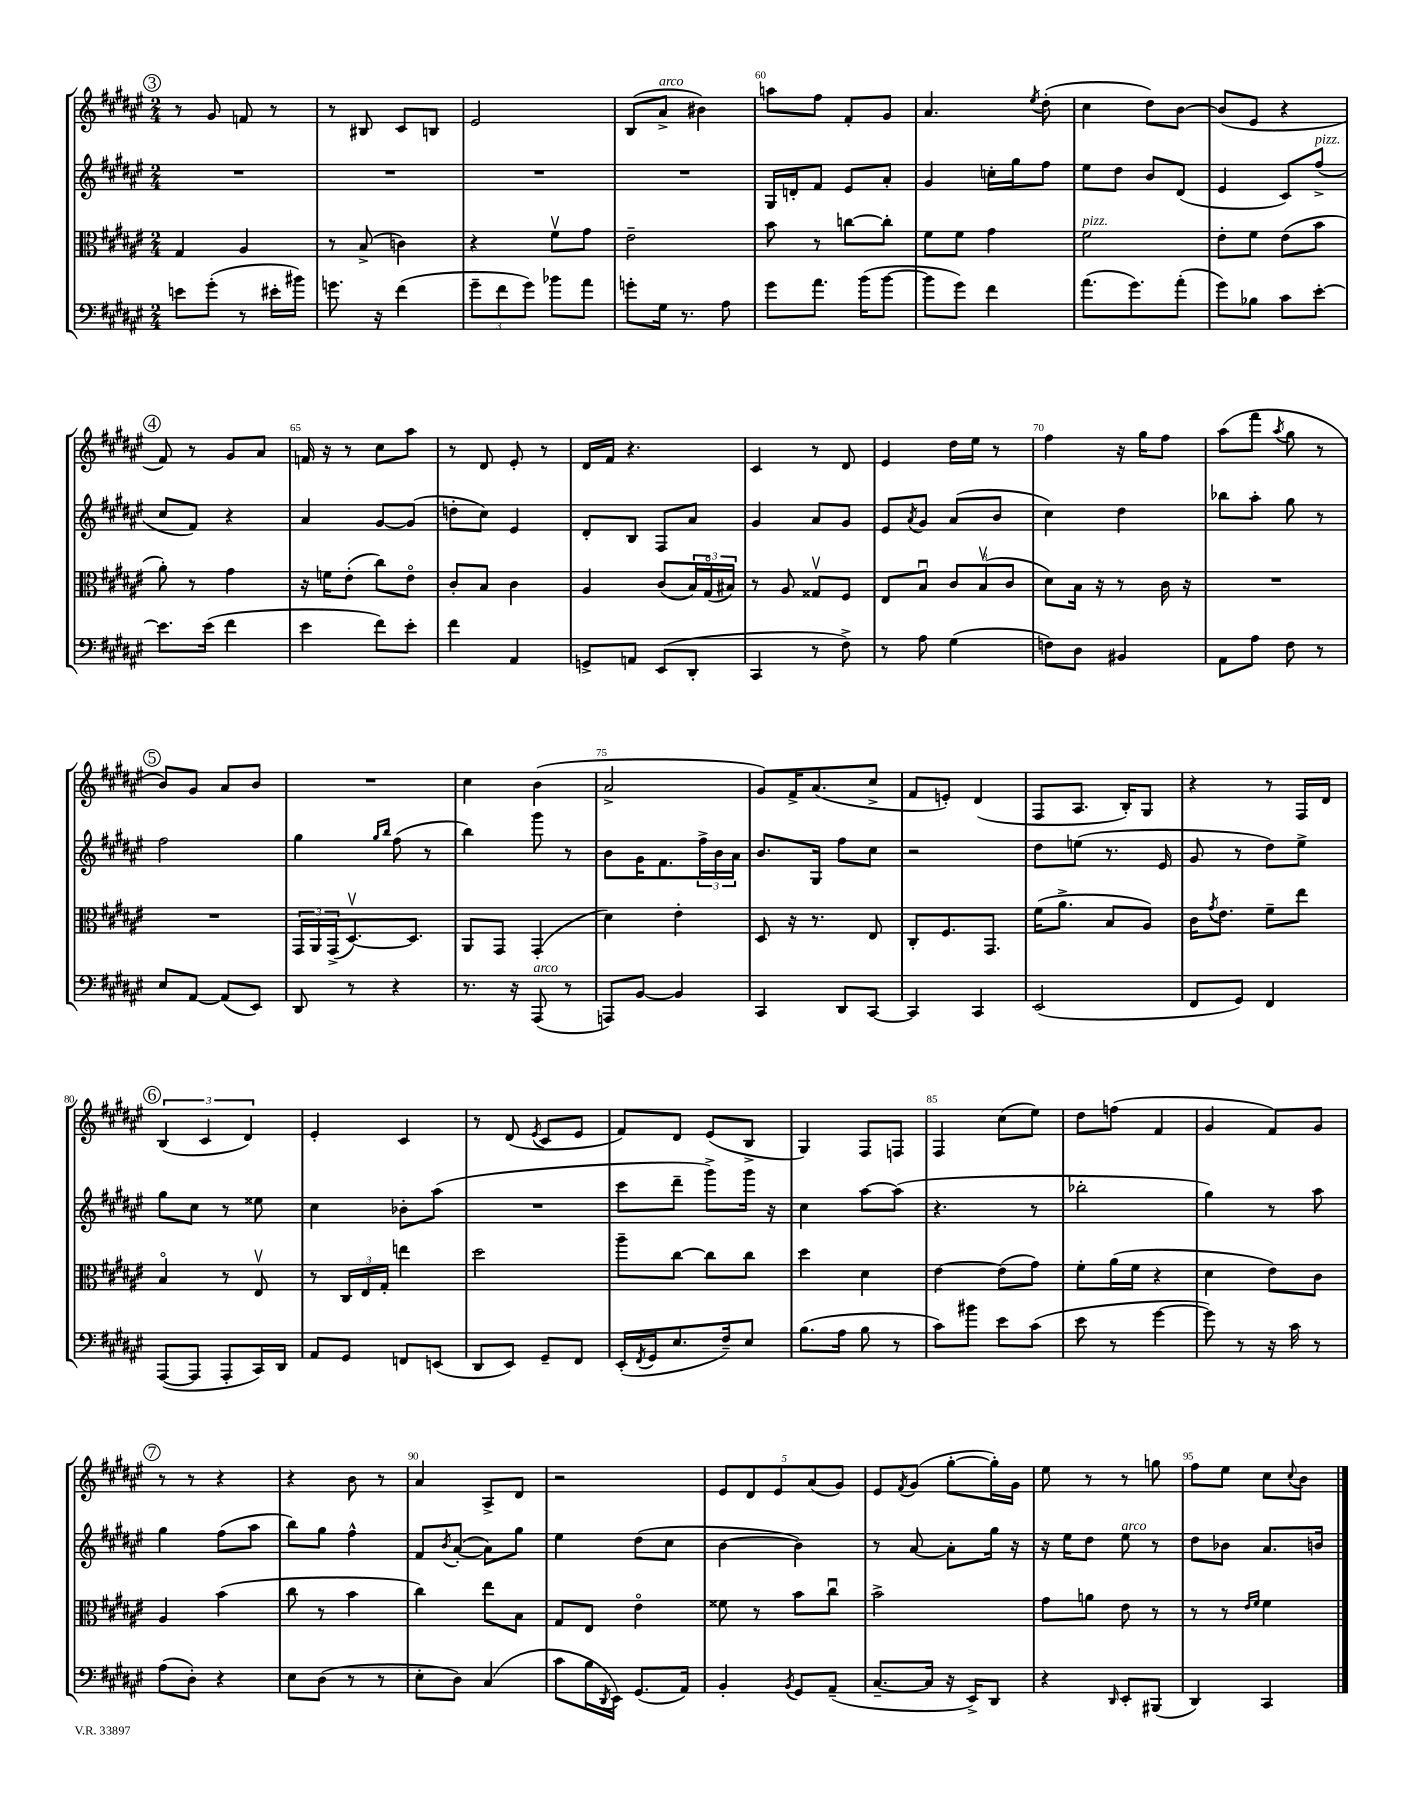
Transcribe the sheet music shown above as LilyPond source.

<<
\new StaffGroup <<
\new Staff = "s0" {
    \clef treble \key fis \major \numericTimeSignature \time 2/4
    \mark \markup { \circle "3" } r8 gis'8 f'8 r8 |
    r8 bis8 cis'8 b8 |
    eis'2 |
    b8( ais'8->^\markup { \italic "arco" } bis'4) |
    a''8 fis''8 fis'8-. gis'8 |
    ais'4. \acciaccatura { eis''8 } dis''8-.( |
    cis''4 dis''8) b'8~ |
    b'8( eis'8 r4 |
    \mark \markup { \circle "4" } fis'8) r8 gis'8 ais'8 |
    f'16 r16 r8 cis''8 ais''8 |
    r8 dis'8 eis'8-. r8 |
    dis'16 fis'16 r4. |
    cis'4 r8 dis'8 |
    eis'4 dis''16 eis''16 r8 |
    fis''4 r16 gis''16 fis''8 |
    ais''8( fis'''8 \acciaccatura { ais''8 } gis''8 r8 |
    \mark \markup { \circle "5" } b'8) gis'8 ais'8 b'8 |
    R2 |
    cis''4 b'4( |
    ais'2-> |
    gis'8) fis'16-> ais'8.( cis''8-> |
    fis'8 e'8-.) dis'4( |
    fis8 ais8. b16-.) gis8 |
    r4 r8 fis16 dis'16 |
    \mark \markup { \circle "6" } \tuplet 3/2 { b4( cis'4 dis'4) } |
    eis'4-. cis'4 |
    r8 dis'8( \acciaccatura { eis'8 } cis'8 eis'8 |
    fis'8) dis'8 eis'8( b8-> |
    gis4) fis8 f8 |
    fis4 cis''8( eis''8) |
    dis''8 f''8( fis'4 |
    gis'4 fis'8) gis'8 |
    \mark \markup { \circle "7" } r8 r8 r4 |
    r4 b'8 r8 |
    ais'4 ais8-> dis'8 |
    r2 |
    \tuplet 5/4 { eis'8 dis'8 eis'8 ais'8( gis'8) } |
    eis'8 \acciaccatura { fis'8 } gis'8( gis''8~-. gis''16-.) gis'16 |
    eis''8 r8 r8 g''8 |
    fis''8 eis''8 cis''8 \appoggiatura { cis''8 } b'8 \bar "|." |
}
\new Staff = "s1" {
    \clef treble \key fis \major \numericTimeSignature \time 2/4
    \mark \markup { \circle "3" } R2 |
    R2 |
    R2 |
    R2 |
    gis16 d'16-. fis'8 eis'8 ais'8-. |
    gis'4 c''16-. gis''16 fis''8 |
    eis''8 dis''8 b'8 dis'8( |
    eis'4 cis'8) fis''8->^\markup { \italic "pizz." }( |
    \mark \markup { \circle "4" } cis''8 fis'8) r4 |
    ais'4 gis'8~ gis'8( |
    d''8-. cis''8) eis'4 |
    dis'8-. b8 fis8 ais'8 |
    gis'4 ais'8 gis'8 |
    eis'8 \acciaccatura { ais'8 } gis'8 ais'8( b'8 |
    cis''4) dis''4 |
    bes''8 ais''8-. gis''8 r8 |
    \mark \markup { \circle "5" } fis''2 |
    gis''4 \grace { gis''16 b''16 } fis''8( r8 |
    b''4) gis'''8 r8 |
    b'8 gis'16 fis'8. \tuplet 3/2 { fis''16-> b'16 ais'16 } |
    b'8. gis16 fis''8 cis''8 |
    r2 |
    dis''8 e''8( r8. eis'16 |
    gis'8 r8 dis''8) eis''8-> |
    \mark \markup { \circle "6" } gis''8 cis''8 r8 eisis''8 |
    cis''4 bes'8-. ais''8( |
    R2 |
    cis'''8 dis'''8-- gis'''8->) gis'''16 r16 |
    cis''4 ais''8~ ais''8( |
    r4. r8 |
    bes''2-. |
    gis''4) r8 ais''8 |
    \mark \markup { \circle "7" } gis''4 fis''8( ais''8 |
    b''8) gis''8 fis''4-^ |
    fis'8 \acciaccatura { b'8 } ais'8~-.( ais'8) gis''8 |
    eis''4 dis''8( cis''8 |
    b'4~ b'4) |
    r8 ais'8~ ais'8-. gis''16 r16 |
    r16 eis''16 dis''8 eis''8^\markup { \italic "arco" } r8 |
    dis''8 bes'8 ais'8. b'16 \bar "|." |
}
\new Staff = "s2" {
    \clef alto \key fis \major \numericTimeSignature \time 2/4
    \mark \markup { \circle "3" } gis4 ais4 |
    r8 b8->( c'4) |
    r4 fis'8\upbow gis'8 |
    eis'2-- |
    b'8 r8 c''8~ c''8-. |
    fis'8 fis'8 gis'4 |
    fis'2^\markup { \italic "pizz." } |
    eis'8-. fis'8 eis'8( b'8 |
    \mark \markup { \circle "4" } ais'8-.) r8 gis'4 |
    r16 f'16 eis'8-.( cis''8) eis'8\flageolet |
    cis'8-. b8 cis'4 |
    ais4 cis'8( \tuplet 3/2 { b16) gis16\flageolet( bis16) } |
    r8 ais8 gisis8\upbow fis8 |
    eis8 b8\downbow \tuplet 3/2 { cis'8 b8\upbow( cis'8 } |
    dis'8) b16 r16 r8 cis'16 r16 |
    R2 |
    \mark \markup { \circle "5" } R2 |
    \tuplet 3/2 { gis,16 ais,16 gis,16->( } dis8.~\upbow) dis8. |
    ais,8 gis,8 gis,4-.( |
    dis'4) eis'4-. |
    dis8 r16 r8. eis8 |
    cis8-. fis8. gis,8. |
    fis'16( ais'8.-> b8 ais8) |
    cis'16 \acciaccatura { gis'8 } eis'8. fis'8-- eis''8 |
    \mark \markup { \circle "6" } b4\flageolet r8 eis8\upbow |
    r8 \tuplet 3/2 { cis16 eis16 gis16-. } e''4 |
    dis''2 |
    ais''8-- cis''8~ cis''8 cis''8 |
    dis''4 dis'4 |
    eis'4~ eis'8( gis'8) |
    fis'8-. ais'16( fis'16 r4 |
    dis'4 eis'8) cis'8 |
    \mark \markup { \circle "7" } ais4 b'4( |
    cis''8 r8 b'4 |
    cis''4) eis''8 b8 |
    gis8 eis8 eis'4\flageolet |
    fisis'8 r8 b'8 cis''8\downbow |
    b'2-> |
    gis'8 a'8 eis'8 r8 |
    r8 r8 \grace { eis'16 fis'16 } fis'4 \bar "|." |
}
\new Staff = "s3" {
    \clef bass \key fis \major \numericTimeSignature \time 2/4
    \mark \markup { \circle "3" } e'8 gis'8-.( r8 eis'16-. bis'16) |
    g'8. r16 fis'4( |
    \tuplet 3/2 { gis'8-- fis'8 gis'8) } bes'8 ais'8 |
    g'8-. gis16 r8. ais8 |
    gis'8 ais'8. b'16( b'8~ |
    b'8 gis'8) fis'4 |
    ais'8.( gis'8.) ais'8-.( |
    gis'8) bes8 cis'8 eis'8~-. |
    \mark \markup { \circle "4" } eis'8. eis'16( fis'4 |
    eis'4 fis'8) eis'8-. |
    fis'4 ais,4 |
    g,8-> a,8 eis,8( dis,8-. |
    cis,4 r8 fis8->) |
    r8 ais8 gis4( |
    f8) dis8 bis,4 |
    ais,8 ais8 fis8 r8 |
    \mark \markup { \circle "5" } eis8 ais,8~ ais,8( eis,8) |
    dis,8 r8 r4 |
    r8. r16 ais,,8^\markup { \italic "arco" }( r8 |
    a,,8) b,8~ b,4 |
    cis,4 dis,8 cis,8~ |
    cis,4 cis,4 |
    eis,2( |
    fis,8 gis,8) fis,4 |
    \mark \markup { \circle "6" } ais,,8~( ais,,8 ais,,8-. cis,16) dis,16 |
    ais,8 gis,8 f,8 e,8( |
    dis,8 eis,8) gis,8-- fis,8 |
    eis,16-.( \acciaccatura { fis,8 } gis,16 eis8. fis16--) eis8 |
    b8.( ais16 b8 r8 |
    cis'8) bis'8 eis'8 cis'8( |
    eis'8 r8 gis'4~ |
    gis'8) r8 r16 cis'16 r8 |
    \mark \markup { \circle "7" } ais8( dis8-.) r4 |
    eis8 dis8( r8 r8 |
    eis8-. dis8) cis4( |
    cis'8 b16 \acciaccatura { dis,8 } eis,16) gis,8.( ais,16) |
    b,4-. \acciaccatura { b,8 } gis,8 ais,8--( |
    cis8.~-- cis16 r16 eis,16->) dis,8 |
    r4 \grace { dis,16 } eis,8-. bis,,8( |
    dis,4) cis,4 \bar "|." |
}
>>
>>
\layout { \context { \Score currentBarNumber = #56 \override BarNumber.break-visibility = ##(#f #t #t) barNumberVisibility = #(every-nth-bar-number-visible 5) } }
